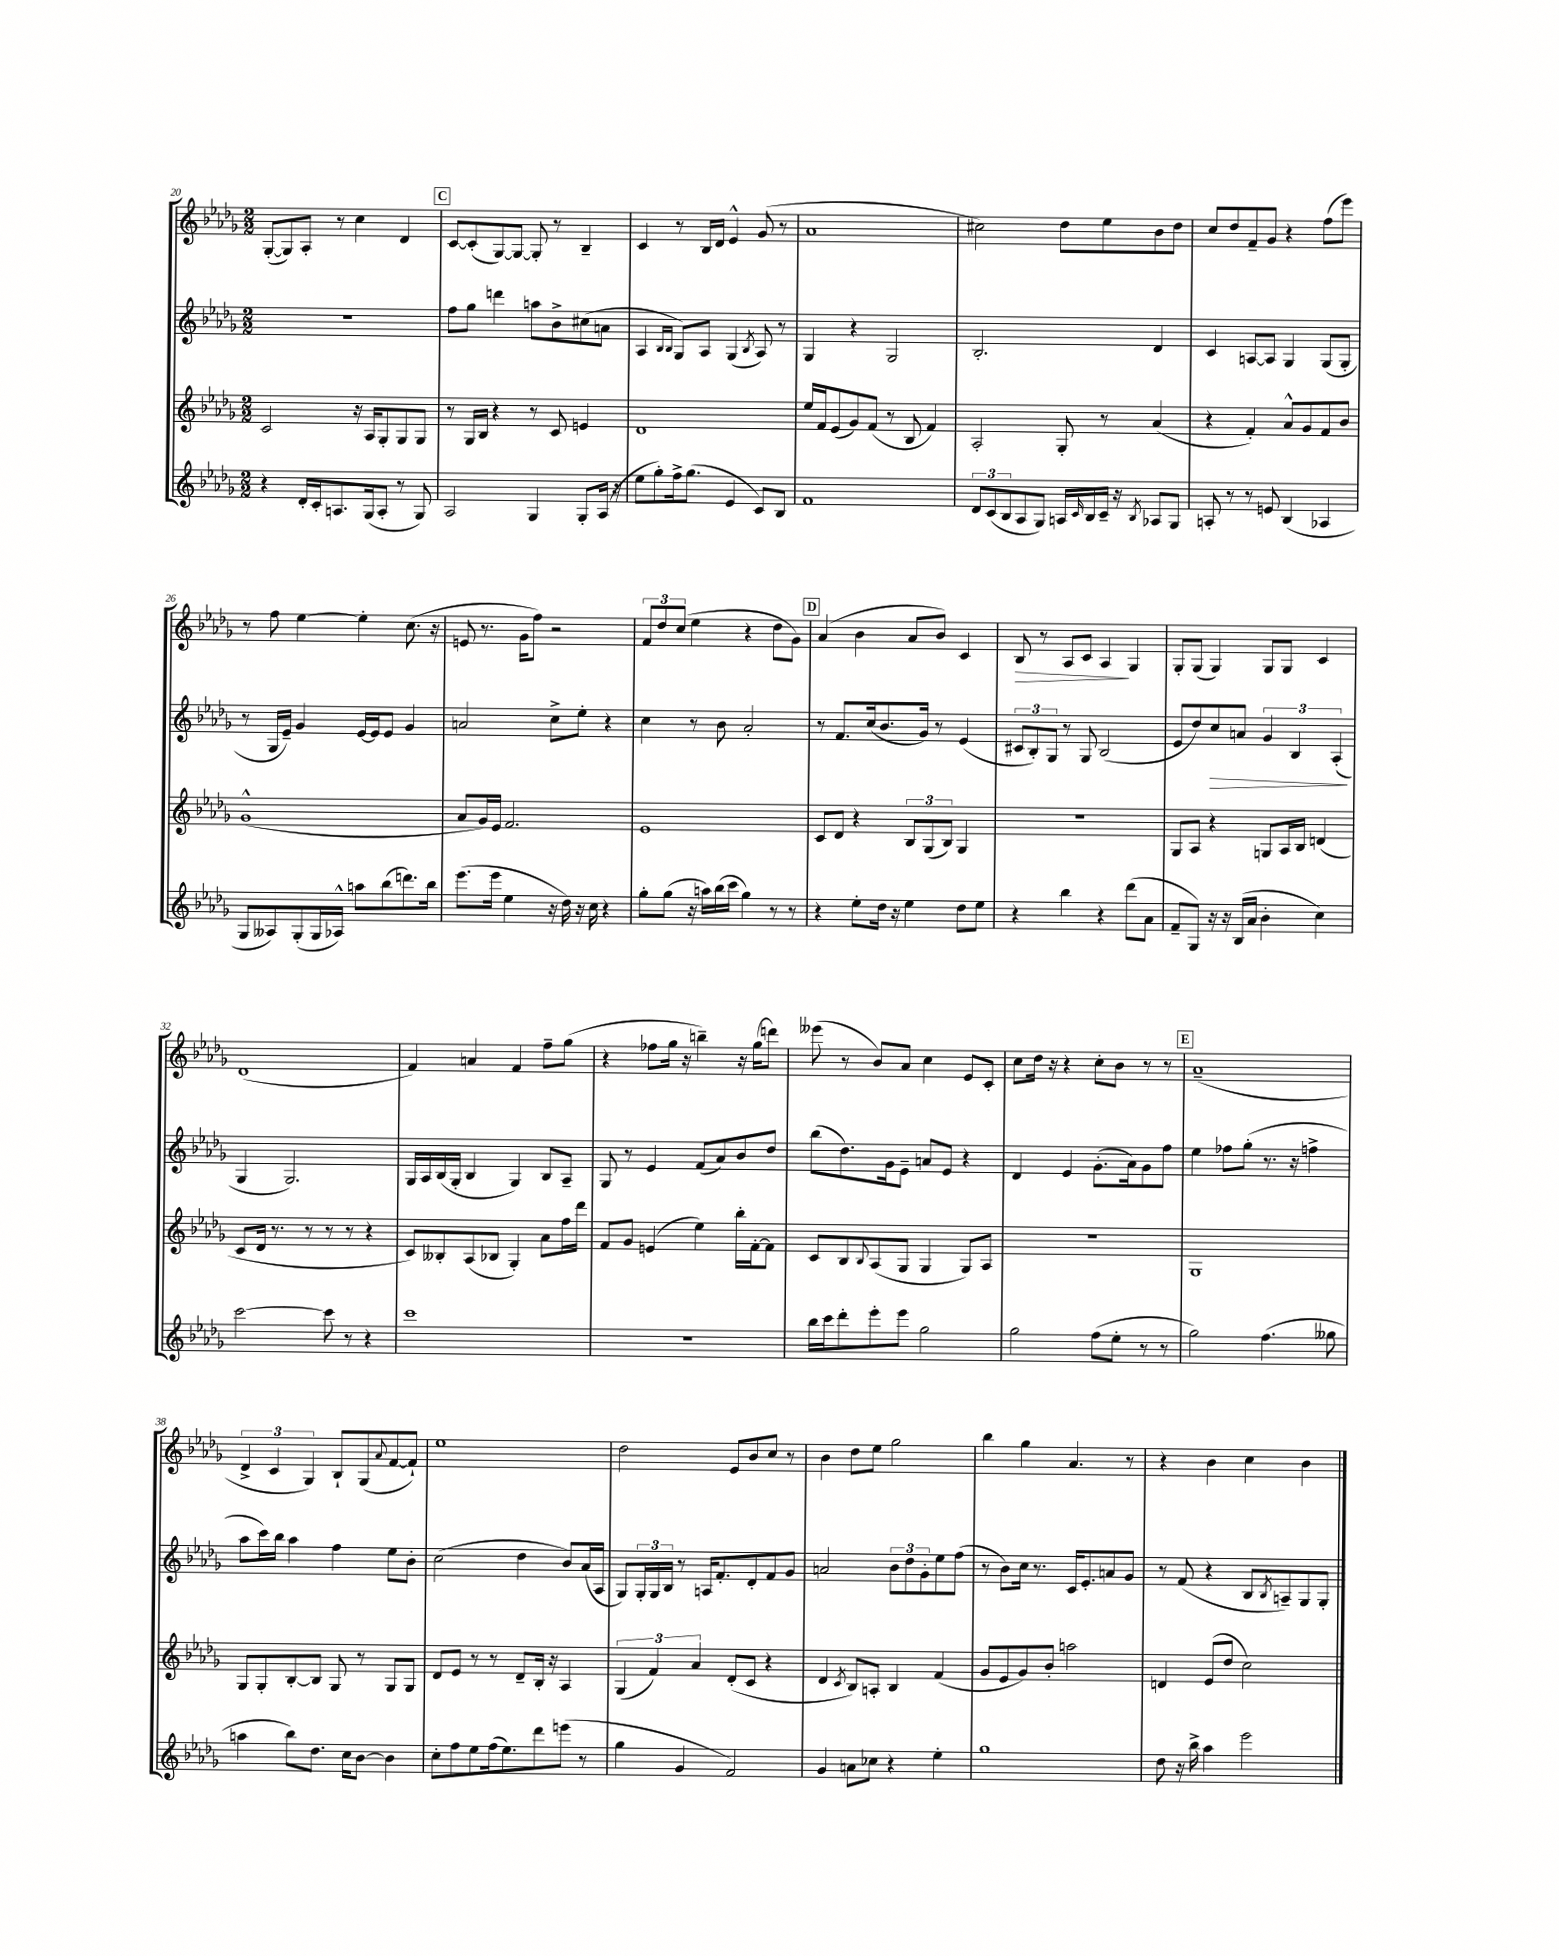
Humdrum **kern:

**kern	**kern	**kern	**dynam	**kern	**dynam
*part4	*part3	*part2	*part2	*part1	*part1
*staff4	*staff3	*staff2	*staff2	*staff1	*staff1
*clefG2	*clefG2	*clefG2	*	*clefG2	*
*k[b-e-a-d-g-]	*k[b-e-a-d-g-]	*k[b-e-a-d-g-]	*	*k[b-e-a-d-g-]	*
*M2/2	*M2/2	*M2/2	*	*M2/2	*
=20	=20	=20	=20	=20	=20
4r	2c/	1r	.	([8G-'/L	.
.	.	.	.	8G-/])	.
16d-'/LL	.	.	.	8A-'/J	.
16c'/J	.	.	.	.	.
8.An/	.	.	.	8r	.
.	16r	.	.	4cc\	.
(16G-/k	16A-/KL	.	.	.	.
8A'/J	8G-'/	.	.	.	.
8r	8G-/	.	.	4d-/	.
8G-/)	8G-/J	.	.	.	.
!!LO:REH:place=s1:t=C
=21	=21	=21	=21	=21	=21
2A-/	8r	8ff\L	.	[8c/L	.
.	16G-/LL	8gg-\J	.	(8c'/]	.
.	16B-/JJ	.	.	.	.
.	4r	4dddn\	.	[8G-/)	.
.	.	.	.	8G-/J_	.
4G-/	8r	8aan\L	.	8G-'/]	.
.	8c/	8b-^\	.	8r	.
8G-'/L	4en/	(8cc#X\	.	4B-~/	.
(16A-/Jk	.	8an\J	.	.	.
16r	.	.	.	.	.
=22	=22	=22	=22	=22	=22
8ee-\L	1d-	4A-/	.	4c/	.
8gg-'\)	.	.	.	.	.
.	.	16qqB-/LL	.	.	.
.	.	16qqB-/JJ	.	.	.
16ff^\k	.	8G-/L)	.	8r	.
(8.gg-\J	.	.	.	.	.
.	.	8A-/J	.	16B-/LL	.
.	.	.	.	16d-/JJ	.
4e-/	.	(4G-/	.	4e-^^/	.
.	.	8qB-/	.	.	.
8c/L)	.	8A-/)	.	(8g-/	.
8B-/J	.	8r	.	8r	.
=23	=23	=23	=23	=23	=23
1f	16ee-/LL	4G-/	.	1a-	.
.	16f/J	.	.	.	.
.	(8e-/	.	.	.	.
.	8g-/)	4r	.	.	.
.	(8f/J	.	.	.	.
.	8r	2G-/	.	.	.
.	8B-/	.	.	.	.
.	4f/)	.	.	.	.
=24	=24	=24	=24	=24	=24
12d-/L	2A-'/	2.B-'/	.	2cc#X\)	.
(12c/	.	.	.	.	.
12B-/	.	.	.	.	.
8A-/	.	.	.	.	.
8G-/J)	.	.	.	.	.
16An/LL	8G-'/	.	.	8dd-\L	.
16qqc/	.	.	.	.	.
16B-/	.	.	.	.	.
16c~/JJ	8r	.	.	8ee-\	.
16r	.	.	.	.	.
8qB-/	.	.	.	.	.
8A-X/L	(4a-/	4d-/	.	8b-\	.
8G-/J	.	.	.	8dd-\J	.
=25	=25	=25	=25	=25	=25
8An'/	4r	4c/	.	8cc/L	.
8r	.	.	.	8dd-/	.
8r	4f'/)	[8An/L	.	8f~/	.
8en/	.	8A/J]	.	8g-/J	.
(4B-/	8a-^^/L	4G-/	.	4r	.
.	8g-/	.	.	.	.
4A-X/	8f/	(8G-/L	.	(8ff\L	.
.	8b-/J	8G-'/J	.	8eee-\J)	.
!!LO:LB:g=z
=26	=26	=26	=26	=26	=26
8G-/L	(1g-^^	8r	.	8r	.
8A--X/)	.	16G-/LL	.	8ff\	.
.	.	16e-~/JJ)	.	.	.
(8G-'/	.	4g-/	.	[4ee-\	.
16G-/L	.	.	.	.	.
16A-X^^/JJ)	.	.	.	.	.
8aan\L	.	[16e-/LL	.	4ee-'\]	.
.	.	16e-/J]	.	.	.
(8bb-\	.	8e-/J	.	.	.
8.dddn\)	.	4g-/	.	(8.cc\	.
16bb-\Jk	.	.	.	16r	.
=27	=27	=27	=27	=27	=27
(8.eee-\L	8a-/L	2an/	.	8en/	.
.	16g-/L)	.	.	8.r	.
16eee-\Jk	16e-/JJ	.	.	.	.
4ee-\	2.f/	.	.	.	.
.	.	.	.	16g-\KL	.
.	.	.	.	8ff\J)	.
16r	.	8cc^\L	.	2r	.
16dd-\)	.	.	.	.	.
16r	.	8ee-'\J	.	.	.
16cc\	.	.	.	.	.
4r	.	4r	.	.	.
=28	=28	=28	=28	=28	=28
8gg-'\L	1e-	4cc\	.	12f/L	.
.	.	.	.	12dd-/	.
(8gg-\J	.	.	.	.	.
.	.	.	.	(12cc/J	.
16r	.	8r	.	4ee-\	.
16aan\LL)	.	.	.	.	.
(16bb-\	.	8b-\	.	.	.
16ccc\JJ	.	.	.	.	.
4gg-\)	.	2a-'/	.	4r	.
8r	.	.	.	8dd-\L	.
8r	.	.	.	8g-\J)	.
!!LO:REH:place=s1:t=D
=29	=29	=29	=29	=29	=29
4r	8c/L	8r	.	(4a-/	.
.	8d-/J	8.f/L	.	.	.
8ee-'\L	4r	.	.	4b-\	.
.	.	(16cc/k	.	.	.
16dd-\Jk	.	8.b-/	.	.	.
16r	.	.	.	.	.
4ee-\	12B-/L	.	.	8a-/L	.
.	.	16g-/Jk)	.	.	.
.	(12G-/	.	.	.	.
.	.	8r	.	8b-/J)	.
.	12B-/J)	.	.	.	.
8dd-\L	4G-/	(4e-/	.	4c/	.
8ee-\J	.	.	.	.	.
=30	=30	=30	=30	=30	=30
!	!	!	!	!	!LO:HP:b
4r	1r	12c#X/L	.	8B-/	>
.	.	12B-'/)	.	.	.
.	.	.	.	8r	.
.	.	12G-/J	.	.	.
4bb-\	.	8r	.	8A-/L	.
.	.	8G-/	.	8c/J	.
4r	.	(2B-/	.	4A-/	.
(8ddd-\L	.	.	.	4G-/	]
8a-\J	.	.	.	.	.
=31	=31	=31	=31	=31	=31
8f~/L	8G-/L	8e-/L	.	8G-'/L	.
8G-/J)	8A-/J	8dd-/)	.	(8G-/J	.
!	!	!	!LO:HP:b	!	!
16r	4r	8cc/	>	4G-/)	.
16r	.	.	.	.	.
(16B-/LL	.	8an/J	.	.	.
16a-/JJ	.	.	.	.	.
4b-'\	8Gn/L	6g-/	.	8G-/L	.
.	16A-/L	.	.	8G-/J	.
.	.	6B-/	.	.	.
.	16B-/JJ	.	.	.	.
4cc\)	(4dn/	.	.	4c/	.
.	.	(6A-'/	.	.	.
.	.	.	]	.	.
!!LO:LB:g=z
=32	=32	=32	=32	=32	=32
[2ccc\	8c/L	4G-/	.	(1d-	.
.	16d-/Jk	.	.	.	.
.	8.r	.	.	.	.
.	.	2.G-/)	.	.	.
.	8r	.	.	.	.
8ccc\]	8r	.	.	.	.
8r	8r	.	.	.	.
4r	4r	.	.	.	.
=33	=33	=33	=33	=33	=33
1ccc	8c/L)	16G-/LL	.	4f/)	.
.	.	16A-/	.	.	.
.	8B--X'/	(16B-/	.	.	.
.	.	16G-'/JJ	.	.	.
.	(8A-/	4B-/	.	4an/	.
.	8B-X/J	.	.	.	.
.	4G-'/)	4G-/)	.	4f/	.
.	8a-\L	8B-/L	.	8ff~\L	.
.	16ff\L	8A-~/J	.	(8gg-\J	.
.	16ddd-\JJ	.	.	.	.
=34	=34	=34	=34	=34	=34
1r	8f/L	8G-/	.	4r	.
.	8g-/J	8r	.	.	.
.	(4en/	4e-/	.	8ff-X\L	.
.	.	.	.	16gg-\Jk	.
.	.	.	.	16r	.
.	4ee-\)	(8f/L	.	4bbn~\)	.
.	.	8a-/)	.	.	.
.	16bb-'\LL	8b-/	.	16r	.
.	[16f'\J	.	.	(16gg-\KL	.
.	8f\J]	8dd-/J	.	8dddn\J)	.
=35	=35	=35	=35	=35	=35
16bb-\LL	8c/L	(8bb-\L	.	(8eee--X\	.
16ccc\J	.	.	.	.	.
8ddd-'\	8B-/	8.dd-\)	.	8r	.
.	8qqB-/	.	.	.	.
8eee-'\	(8A-/	.	.	8b-/L)	.
.	.	16g-\k	.	.	.
8eee-\J	8G-/J	8e-~\J	.	8a-/J	.
2gg-\	4G-/	8an/L	.	4cc\	.
.	.	8e-/J	.	.	.
.	8G-/L)	4r	.	8e-/L	.
.	8A-/J	.	.	8c'/J	.
=36	=36	=36	=36	=36	=36
2gg-\	1r	4d-/	.	8cc\L	.
.	.	.	.	16dd-\Jk	.
.	.	.	.	16r	.
.	.	4e-/	.	4r	.
(8ff\L	.	(8.g-'\L	.	8cc'\L	.
8ee-'\J	.	.	.	8b-\J	.
.	.	16a-\k)	.	.	.
8r	.	8g-\	.	8r	.
8r	.	8ff\J	.	8r	.
!!LO:REH:place=s1:t=E
=37	=37	=37	=37	=37	=37
2gg-\)	1G-	4ee-\	.	(1a-~	.
.	.	8ff-X\L	.	.	.
.	.	(8gg-'\J	.	.	.
(4.ff\	.	8.r	.	.	.
.	.	16r	.	.	.
.	.	4ffn^\	.	.	.
8gg--X\	.	.	.	.	.
!!LO:LB:g=z
=38	=38	=38	=38	=38	=38
4aan\	8G-/L	8aa-\L	.	6d-^/	.
.	8G-'/	16ccc\L)	.	.	.
.	.	.	.	6c/	.
.	.	16bb-\JJ	.	.	.
8bb-\L)	[8B-'/	4aa-\	.	.	.
.	.	.	.	6G-/)	.
8.dd-\J	8B-/J]	.	.	.	.
.	8G-/	4ff\	.	8B-`/L	.
16cc\KL	.	.	.	.	.
[8b-\J	8r	.	.	(8G-/	.
.	.	.	.	8qqa-/	.
4b-\]	8G-/L	8ee-\L	.	[8f/	.
.	8G-/J	8b-'\J	.	8f`/J])	.
=39	=39	=39	=39	=39	=39
8cc'\L	8d-/L	(2cc\	.	1ee-	.
8ff\	8e-/J	.	.	.	.
8ee-\	8r	.	.	.	.
(16ff\k	8r	.	.	.	.
8.ee-\)	.	.	.	.	.
.	8d-~/L	4dd-\	.	.	.
8ddd-\	16B-'/Jk	.	.	.	.
.	16r	.	.	.	.
(8eeen\J	4A-/	8b-/L)	.	.	.
8r	.	(16a-/L	.	.	.
.	.	16A-/JJ	.	.	.
=40	=40	=40	=40	=40	=40
4gg-\	(6G-/	8G-/L)	.	2dd-\	.
.	.	24G-'/L	.	.	.
.	6f/)	24G-/	.	.	.
.	.	24B-/JJ	.	.	.
4g-/	.	8r	.	.	.
.	6a-/	.	.	.	.
.	.	16An/KL	.	.	.
.	.	8.f'/	.	.	.
2f/)	(8d-'/L	.	.	8e-/L	.
.	8c/J	8d-'/	.	8b-/	.
.	4r	8f/	.	8cc/J	.
.	.	8g-/J	.	8r	.
=41	=41	=41	=41	=41	=41
4g-/	4d-/	2an/	.	4b-\	.
.	8qc/	.	.	.	.
8an\L	8B-/L)	.	.	8dd-\L	.
8cc-X\J	8An'/J	.	.	8ee-\J	.
4r	4B-/	12b-\L	.	2gg-\	.
.	.	12dd-\	.	.	.
.	.	12g-'\	.	.	.
4ee-'\	(4f/	8ee-\	.	.	.
.	.	(8ff\J	.	.	.
=42	=42	=42	=42	=42	=42
1gg-	8g-/L	8r	.	4bb-\	.
.	8e-/	8b-\L)	.	.	.
.	8g-/)	16cc\Jk	.	4gg-\	.
.	.	8.r	.	.	.
.	8b-'/J	.	.	.	.
.	2aan\	16c/KL	.	4.a-/	.
.	.	8.e-'/	.	.	.
.	.	8an/	.	.	.
.	.	8g-/J	.	8r	.
=43	=43	=43	=43	=43	=43
8dd-\	4dn/	8r	.	4r	.
16r	.	(8f/	.	.	.
16bb-^\	.	.	.	.	.
4aa-\	(8e-/L	4r	.	4b-\	.
.	8dd-/J	.	.	.	.
2eee-\	2cc\)	8B-/L	.	4cc\	.
.	.	8qB-/	.	.	.
.	.	8An~/)	.	.	.
.	.	8G-/	.	4b-\	.
.	.	8G-'/J	.	.	.
==	==	==	==	==	==
*-	*-	*-	*-	*-	*-
